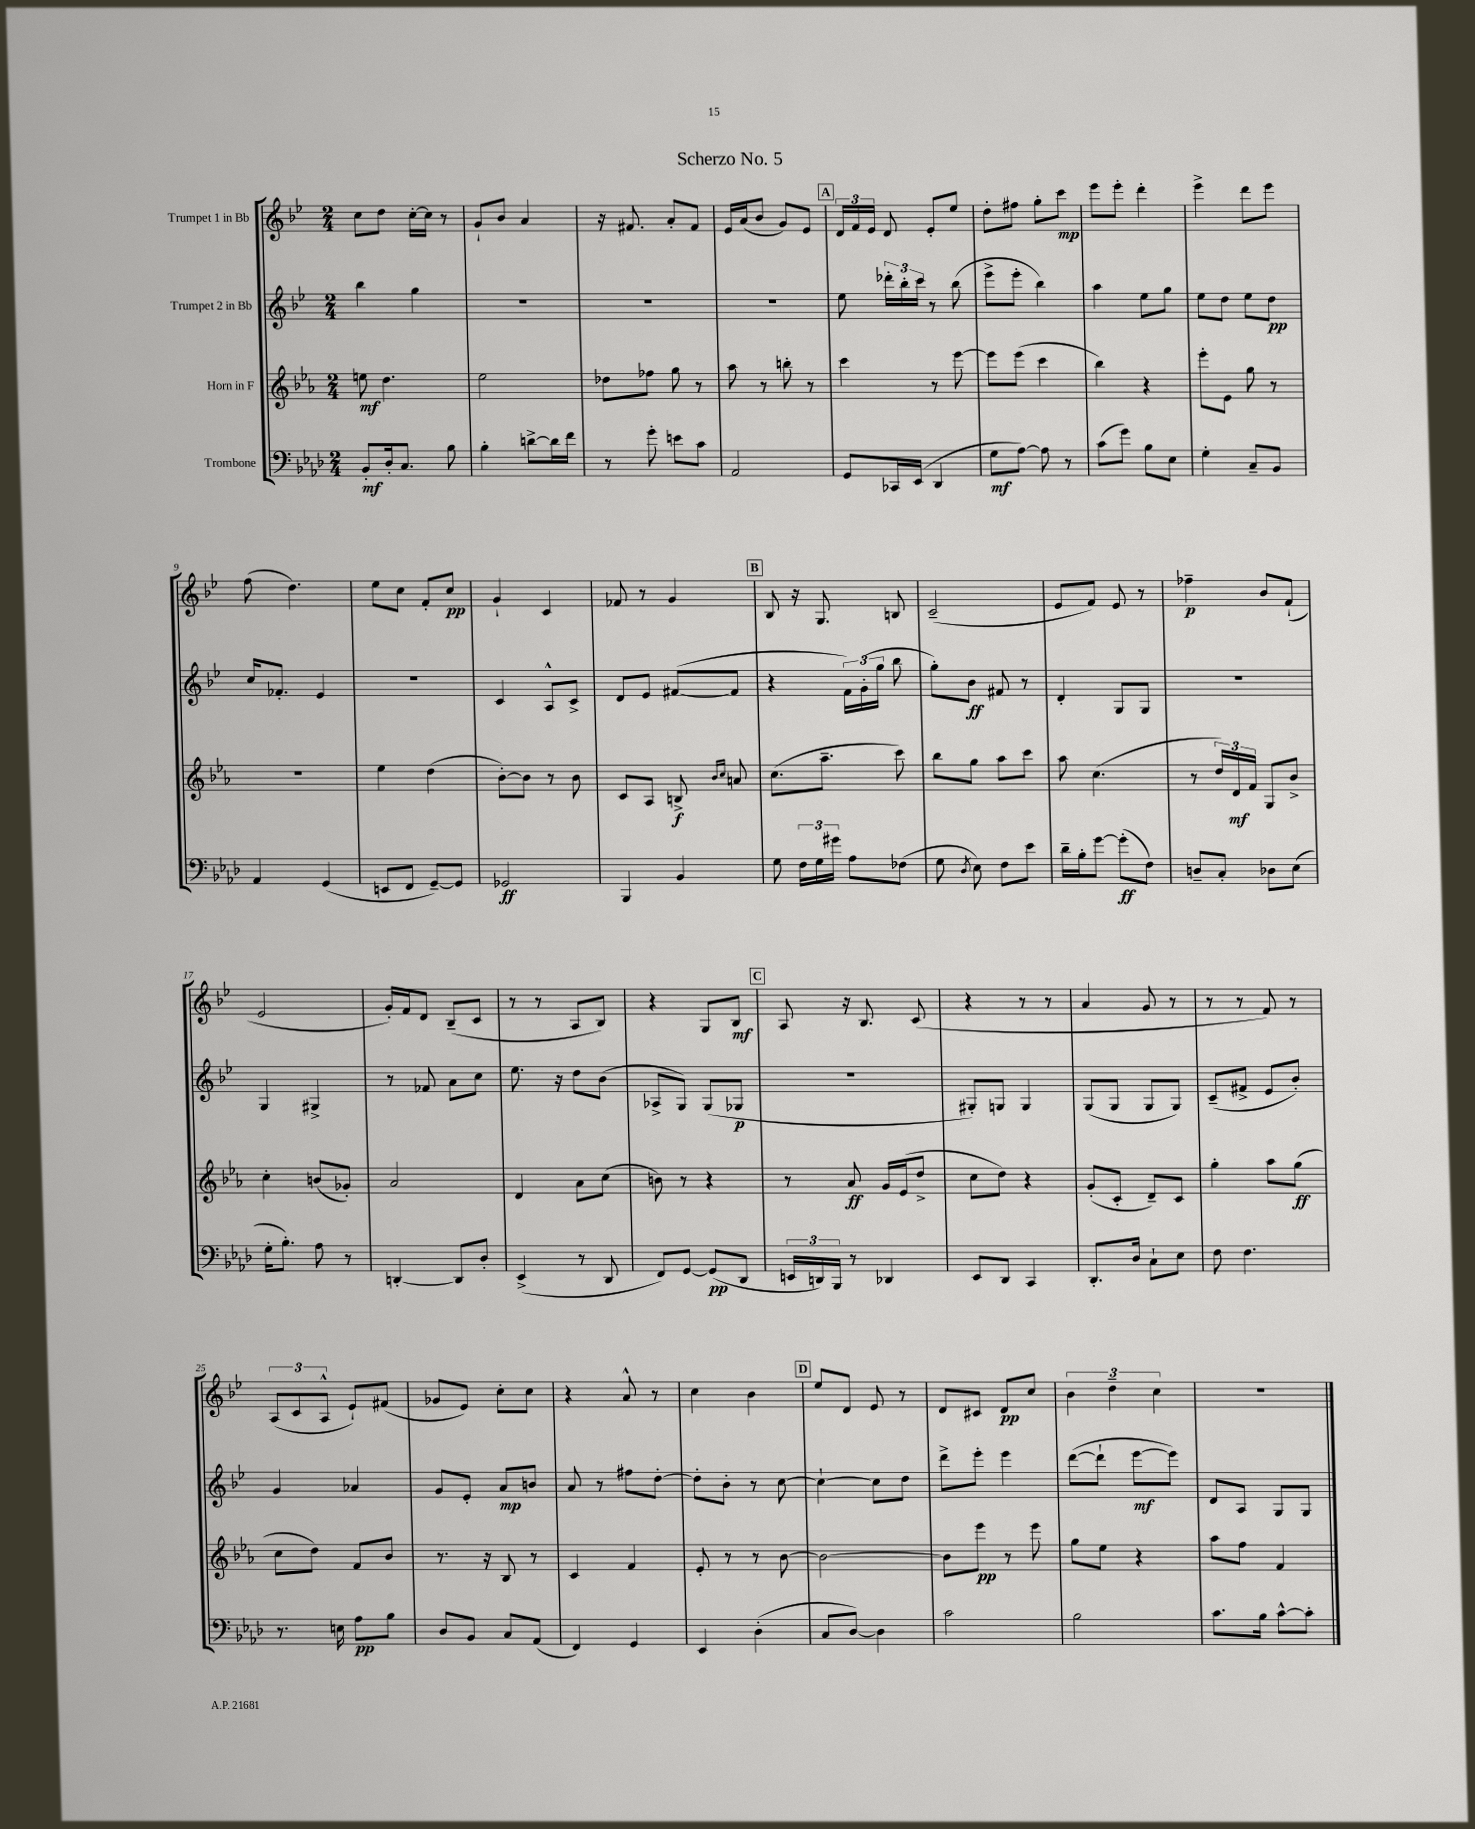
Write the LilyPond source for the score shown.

\header { title = "Scherzo No. 5" }
<<
\new StaffGroup <<
\new Staff = "s0" \with { instrumentName = "Trumpet 1 in Bb" } {
    \clef treble \key bes \major \numericTimeSignature \time 2/4
    \autoBeamOff c''8[ d''8] c''16[~-. c''16] r8 |
    g'8[-! bes'8] a'4 |
    r16 fis'8. a'8[-. fis'8] |
    ees'16[ a'16( bes'8] g'8[) ees'8] |
    \mark \markup { \box "A" } \tuplet 3/2 { d'16[ f'16 ees'16] } d'8 ees'8[-. ees''8] |
    d''8[-. fis''8] g''8[-. c'''8]\mp |
    ees'''8[ ees'''8]-. d'''4-. |
    ees'''4-> d'''8[ ees'''8] |
    f''8( d''4.) |
    ees''8[ c''8] f'8[-. c''8]\pp |
    g'4-! c'4 |
    fes'8 r8 g'4 |
    \mark \markup { \box "B" } bes8 r16 g8. b8 |
    c'2--( |
    ees'8[ f'8]) ees'8 r8 |
    fes''4--\p bes'8[ f'8]-!( |
    ees'2 |
    g'16[-.) f'16 d'8] bes8[--( c'8] |
    r8 r8 a8[ bes8]) |
    r4 g8[ bes8]\mf |
    \mark \markup { \box "C" } a8 r16 bes8. c'8( |
    r4 r8 r8 |
    a'4 g'8 r8 |
    r8 r8 f'8) r8 |
    \tuplet 3/2 { a8[( c'8 a8]-^ } ees'8[-!) fis'8]( |
    ges'8[ ees'8]) c''8[-. c''8] |
    r4 a'8-^ r8 |
    c''4 bes'4 |
    \mark \markup { \box "D" } ees''8[ d'8] ees'8 r8 |
    d'8[ cis'8] d'8[\pp c''8] |
    \tuplet 3/2 { bes'4 d''4-- c''4 } |
    R2 \bar "|." |
}
\new Staff = "s1" \with { instrumentName = "Trumpet 2 in Bb" } {
    \clef treble \key bes \major \numericTimeSignature \time 2/4
    \autoBeamOff bes''4 g''4 |
    R2 |
    R2 |
    R2 |
    \mark \markup { \box "A" } ees''8 \tuplet 3/2 { des'''16[-. bes''16-. c'''16] } r8 bes''8( |
    ees'''8[-> ees'''8]-. bes''4) |
    a''4 ees''8[ g''8] |
    ees''8[ d''8] ees''8[ d''8]\pp |
    c''16[ fes'8.]-. ees'4 |
    r2 |
    c'4 a8[-^ c'8]-> |
    d'8[ ees'8] fis'8[~( fis'8] |
    \mark \markup { \box "B" } r4 \tuplet 3/2 { f'16[) g'16-.( g''16] } bes''8 |
    g''8[-.) bes'8]\ff fis'8 r8 |
    d'4-. g8[ g8] |
    r2 |
    g4 gis4-> |
    r8 fes'8 a'8[ c''8] |
    ees''8. r16 d''8[ bes'8]( |
    aes8[-> g8]) g8[( ges8]\p |
    \mark \markup { \box "C" } R2 |
    gis8[-.) g8] g4 |
    g8[( g8] g8[ g8]) |
    c'8[--( fis'8]-> ees'8[ bes'8]-.) |
    g'4 aes'4 |
    g'8[ ees'8]-. a'8[\mp b'8] |
    a'8 r8 fis''8[ d''8]~-. |
    d''8[-. bes'8]-. r8 c''8~ |
    \mark \markup { \box "D" } c''4~-! c''8[ d''8] |
    d'''8[-> ees'''8]-. ees'''4 |
    d'''8[~( d'''8]-! ees'''8[~\mf ees'''8]) |
    d'8[ a8] g8[ g8] \bar "|." |
}
\new Staff = "s2" \with { instrumentName = "Horn in F" } {
    \clef treble \key ees \major \numericTimeSignature \time 2/4
    \autoBeamOff e''8\mf d''4. |
    ees''2 |
    des''8[ fes''8] g''8 r8 |
    aes''8 r8 b''8-. r8 |
    \mark \markup { \box "A" } c'''4 r8 ees'''8~ |
    ees'''8[ ees'''8]( c'''4 |
    bes''4) r4 |
    ees'''8[-. ees'8] g''8 r8 |
    r2 |
    ees''4 d''4( |
    bes'8[~-.) bes'8] r8 bes'8 |
    c'8[ aes8] b8->\f \grace { bes'16[ c''16] } a'8 |
    \mark \markup { \box "B" } c''8.[( aes''8.]-- c'''8) |
    bes''8[ g''8] aes''8[ c'''8] |
    aes''8 c''4.( |
    r8 \tuplet 3/2 { d''16[) d'16\mf f'16] } g8[ bes'8]-> |
    c''4-. b'8[( ges'8]-.) |
    aes'2 |
    d'4 aes'8[ c''8]( |
    b'8) r8 r4 |
    \mark \markup { \box "C" } r8 aes'8\ff g'16[ ees'16( d''8]-> |
    c''8[ d''8]) r4 |
    g'8[-.( c'8]-. d'8[--) c'8] |
    g''4-. aes''8[ g''8]\ff( |
    c''8[ d''8]) f'8[ bes'8] |
    r8. r16 bes8 r8 |
    c'4 f'4 |
    ees'8-. r8 r8 bes'8~ |
    \mark \markup { \box "D" } bes'2~ |
    bes'8[ ees'''8]\pp r8 ees'''8 |
    g''8[ ees''8] r4 |
    aes''8[ f''8] f'4 \bar "|." |
}
\new Staff = "s3" \with { instrumentName = "Trombone" } {
    \clef bass \key aes \major \numericTimeSignature \time 2/4
    \autoBeamOff bes,8[-.\mf des16-. c8.] bes8 |
    bes4-. d'8[~-> d'16 f'16] |
    r8 g'8-. e'8[ c'8] |
    aes,2 |
    \mark \markup { \box "A" } g,8[ ces,16 ees,16]( des,4 |
    g8[\mf aes8]~) aes8 r8 |
    c'8[( g'8]) bes8[ ees8] |
    g4-. c8[-- bes,8] |
    aes,4 g,4( |
    e,8[ f,8] g,8[~--) g,8] |
    ges,2\ff |
    bes,,4 bes,4 |
    \mark \markup { \box "B" } g8 \tuplet 3/2 { f16[ g16 gis'16] } aes8[ fes8]( |
    g8 \acciaccatura { des8 } ees8) f8[ ees'8] |
    des'16[-- bes16-. g'8]~ g'8[-.\ff( f8]) |
    d8[-- c8]-. des8[ ees8]( |
    g16[-. bes8.]-.) aes8 r8 |
    d,4~-. d,8[ des8]-. |
    ees,4->( r8 des,8 |
    f,8[) g,8]~ g,8[\pp( des,8] |
    \mark \markup { \box "C" } \tuplet 3/2 { e,16[ d,16) bes,,16] } r8 des,4 |
    ees,8[ des,8] c,4 |
    des,8.[-. des16] c8[-! ees8] |
    f8 f4. |
    r8. e16 aes8[\pp bes8] |
    des8[ bes,8] c8[ aes,8]( |
    f,4) g,4 |
    ees,4 des4-.( |
    \mark \markup { \box "D" } c8[ des8]~) des4 |
    c'2 |
    bes2 |
    c'8.[ bes16] c'8[~-^ c'8]-. \bar "|." |
}
>>
>>
